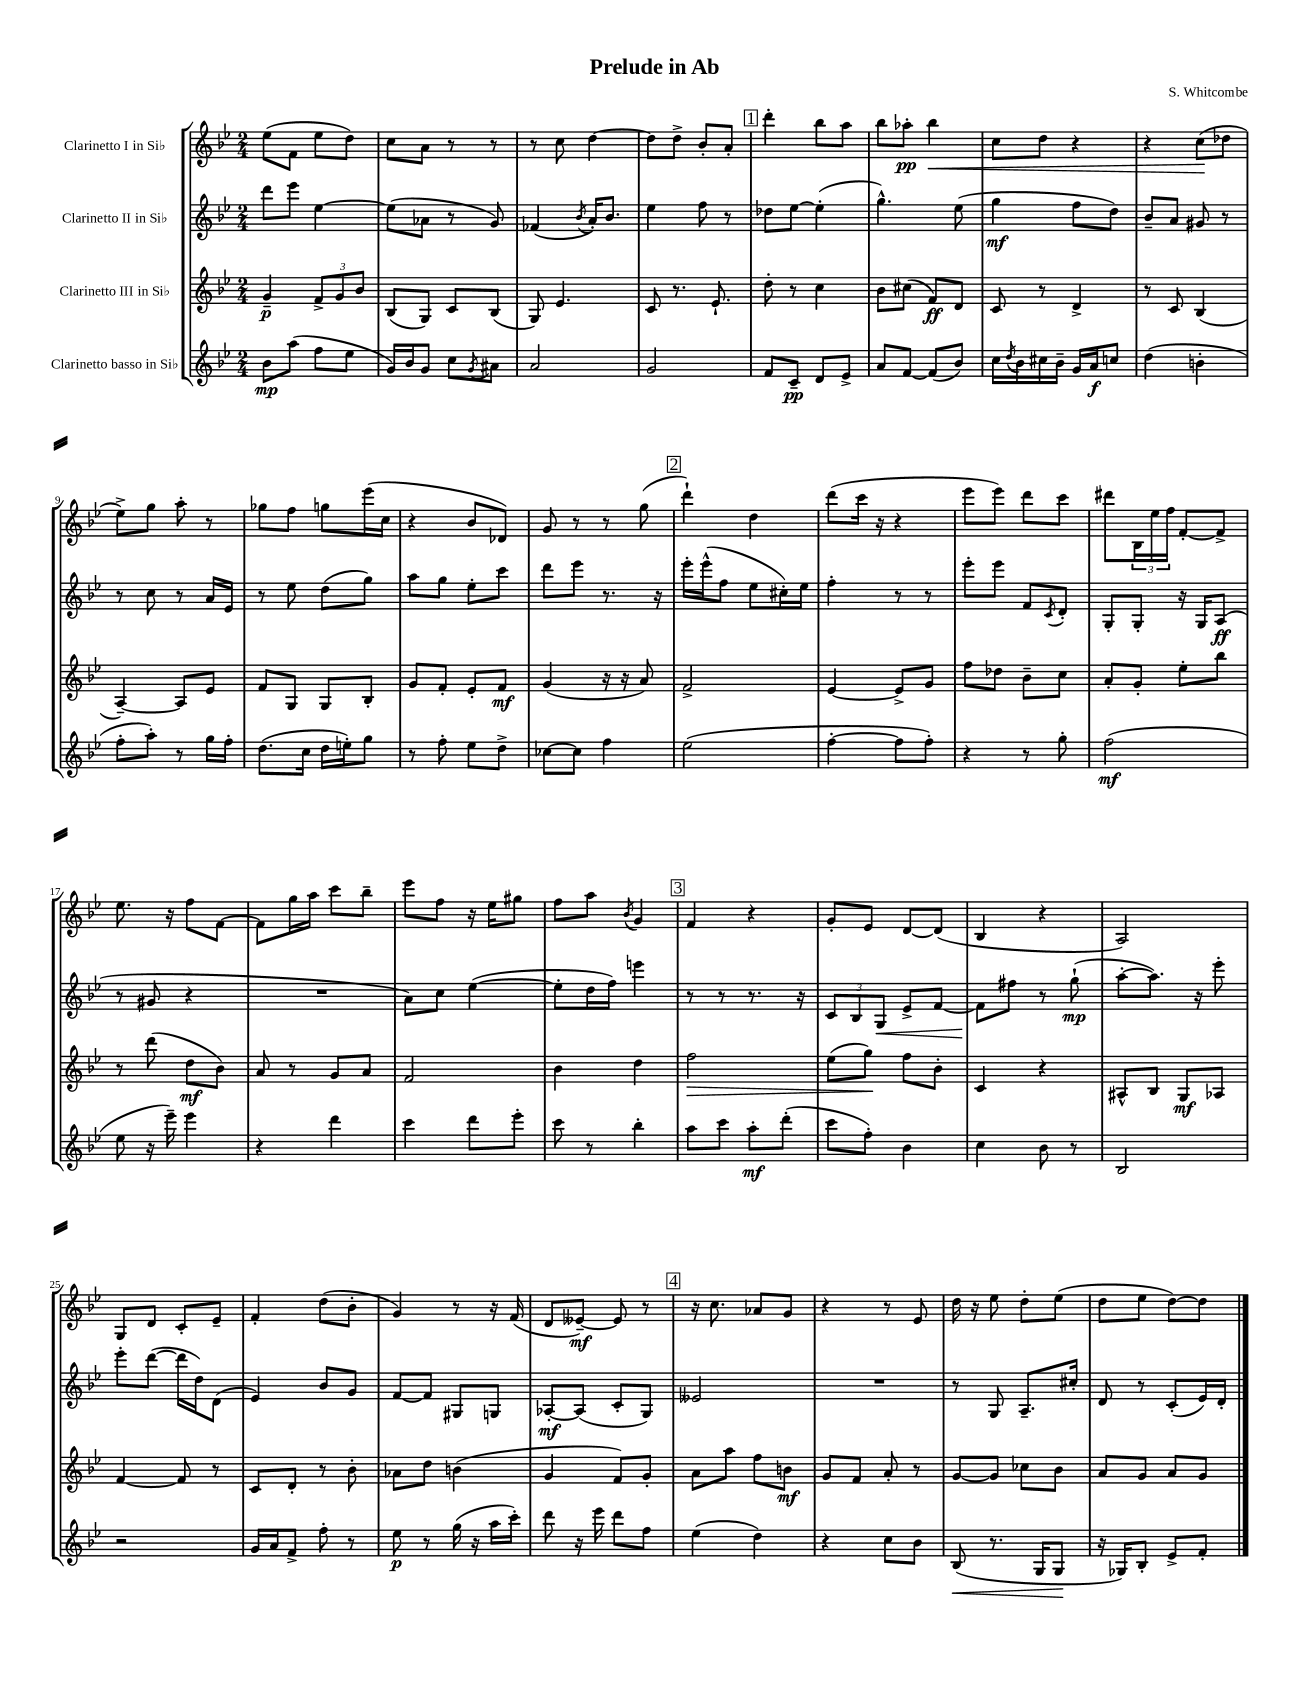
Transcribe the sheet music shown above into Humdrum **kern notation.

**kern	**kern	**kern	**kern
*staff4	*staff3	*staff2	*staff1
*clefG2	*clefG2	*clefG2	*clefG2
*k[b-e-]	*k[b-e-]	*k[b-e-]	*k[b-e-]
*M2/4	*M2/4	*M2/4	*M2/4
8b-	4g~	8ddd	(8ee-
(8aa	.	8eee-	8f
8ff	12f^	[4ee-	8ee-
.	12g	.	.
8ee-	.	.	8dd)
.	12b-	.	.
=	=	=	=
16g)	(8B-	(8ee-]	8cc
16b-	.	.	.
8g	8G)	8a-	8a
8cc	8c	8r	8r
8qg	.	.	.
8a#	(8B-	8g)	8r
=	=	=	=
2a	8G)	(4f-	8r
.	4.e-	.	8cc
.	.	8qb-	.
.	.	16a')	[4dd
.	.	8.b-	.
=	=	=	=
2g	8c	4ee-	8dd]
.	8.r	.	8dd^
.	.	8ff	8b-'
.	8.e-`	.	.
.	.	8r	8a'
=	=	=	=
8f	8dd'	8dd-	4ddd'
8c~	8r	[8ee-	.
8d	4cc	(4ee-']	8bb-
8e-^	.	.	8aa
=	=	=	=
8a	8b-	4.gg^^)	8bb-
[8f	(8cc#	.	8aa-'
(8f]	8f)	.	4bb-
8b-)	8d	(8ee-	.
=	=	=	=
16cc	8c	4gg	8cc
8qdd	.	.	.
16b-	.	.	.
16cc#	8r	.	8dd
16b-~	.	.	.
16g	4d^	8ff	4r
16a	.	.	.
8cc	.	8dd)	.
=	=	=	=
(4dd	8r	8b-~	4r
.	8c	8a	.
4b'	(4B-	8g#	(8cc
.	.	8r	8dd-
=	=	=	=
8ff'	[4A~)	8r	8ee-^)
8aa')	.	8cc	8gg
8r	8A]	8r	8aa'
16gg	8e-	16a	8r
16ff'	.	16e-	.
=	=	=	=
(8.dd	8f	8r	8gg-
.	8G	8ee-	8ff
16cc	.	.	.
16dd	8G	(8dd	8gg
16ee')	.	.	.
8gg	8B-'	8gg)	(16eee-
.	.	.	16cc
=	=	=	=
8r	8g	8aa	4r
8ff'	8f'	8gg	.
8ee-	8e-'	8ee-'	8b-
8dd^	8f	8ccc	8d-)
=	=	=	=
[8cc-	(4g	8ddd	8g
8cc-]	.	8eee-	8r
4ff	16r	8.r	8r
.	16r	.	.
.	8a)	.	(8gg
.	.	16r	.
=	=	=	=
(2ee-	2f^	16eee-'	4ddd`)
.	.	(16eee-^^	.
.	.	8ff	.
.	.	8ee-	4dd
.	.	16cc#')	.
.	.	16ee-	.
=	=	=	=
[4ff'	[4e-	4ff'	(8ddd
.	.	.	16ccc
.	.	.	16r
8ff]	8e-^]	8r	4r
8ff')	8g	8r	.
=	=	=	=
4r	8ff	8eee-'	8eee-
.	8dd-	8eee-	8eee-)
8r	8b-~	8f	8ddd
.	.	8qc	.
8gg'	8cc	8d'	8ccc
=	=	=	=
(2ff	8a'	8G'	8ddd#
.	8g'	8G'	24B-
.	.	.	24ee-
.	.	.	24ff
.	8ee-'	16r	[8f'
.	.	16G	.
.	8bb-	(8A	8f^]
=	=	=	=
8ee-	8r	8r	8.ee-
16r	(8ddd	8g#	.
16eee-~)	.	.	16r
4eee-	8dd	4r	8ff
.	8b-)	.	[8f
=	=	=	=
4r	8a	2r	8f]
.	8r	.	16gg
.	.	.	16aa
4ddd	8g	.	8ccc
.	8a	.	8bb-~
=	=	=	=
4ccc	2f	8a)	8eee-
.	.	8cc	8ff
8ddd	.	([4ee-	16r
.	.	.	16ee-
8eee-'	.	.	8gg#
=	=	=	=
8ccc	4b-	8ee-']	8ff
8r	.	16dd	8aa
.	.	16ff)	.
.	.	.	8qb-
4bb-'	4dd	4eee	4g
=	=	=	=
8aa	2ff	8r	4f
8ccc	.	8r	.
8aa'	.	8.r	4r
(8ddd'	.	.	.
.	.	16r	.
=	=	=	=
8ccc	(8ee-	12c	8g'
.	.	12B-	.
8ff')	8gg)	.	8e-
.	.	12G	.
4b-	8ff	8e-^	[8d
.	8b-'	[8f	(8d]
=	=	=	=
4cc	4c	8f]	4B-
.	.	8ff#	.
8b-	4r	8r	4r
8r	.	(8gg`	.
=	=	=	=
2B-	8A#^^	[8aa'	2A)
.	8B-	8.aa])	.
.	8G	.	.
.	.	16r	.
.	8A-	8eee-'	.
=	=	=	=
2r	[4f	8eee-'	8G
.	.	([8ddd	8d
.	8f]	16ddd]	8c'
.	.	16dd)	.
.	8r	(8d	8e-~
=	=	=	=
16g	8c	4e-)	4f'
16a	.	.	.
8f^	8d'	.	.
8ff'	8r	8b-	(8dd
8r	8b-'	8g	8b-'
=	=	=	=
8ee-	8a-	[8f	4g)
8r	8dd	8f]	.
(16gg	(4b	8G#	8r
16r	.	.	.
16aa	.	8G	16r
16ccc')	.	.	(16f
=	=	=	=
8ddd	4g	[8A-'	8d
16r	.	(8A-]	[8e--~)
16eee-	.	.	.
8ddd	8f)	8c'	8e--]
8ff	8g'	8G)	8r
=	=	=	=
(4ee-	8a	2e--	16r
.	.	.	8.cc
.	8aa	.	.
4dd)	8ff	.	8a-
.	8b	.	8g
=	=	=	=
4r	8g	2r	4r
.	8f	.	.
8cc	8a'	.	8r
8b-	8r	.	8e-
=	=	=	=
(8B-	[8g	8r	16dd
.	.	.	16r
8.r	8g]	8G	8ee-
.	8cc-	8.A~	8dd'
16G	.	.	.
8G	8b-	.	(8ee-
.	.	16cc#'	.
=	=	=	=
16r	8a	8d	8dd
16G-)	.	.	.
8B-'	8g	8r	8ee-
8e-^	8a	(8c'	[8dd)
8f'	8g	16e-)	8dd]
.	.	16d'	.
==	==	==	==
*-	*-	*-	*-
